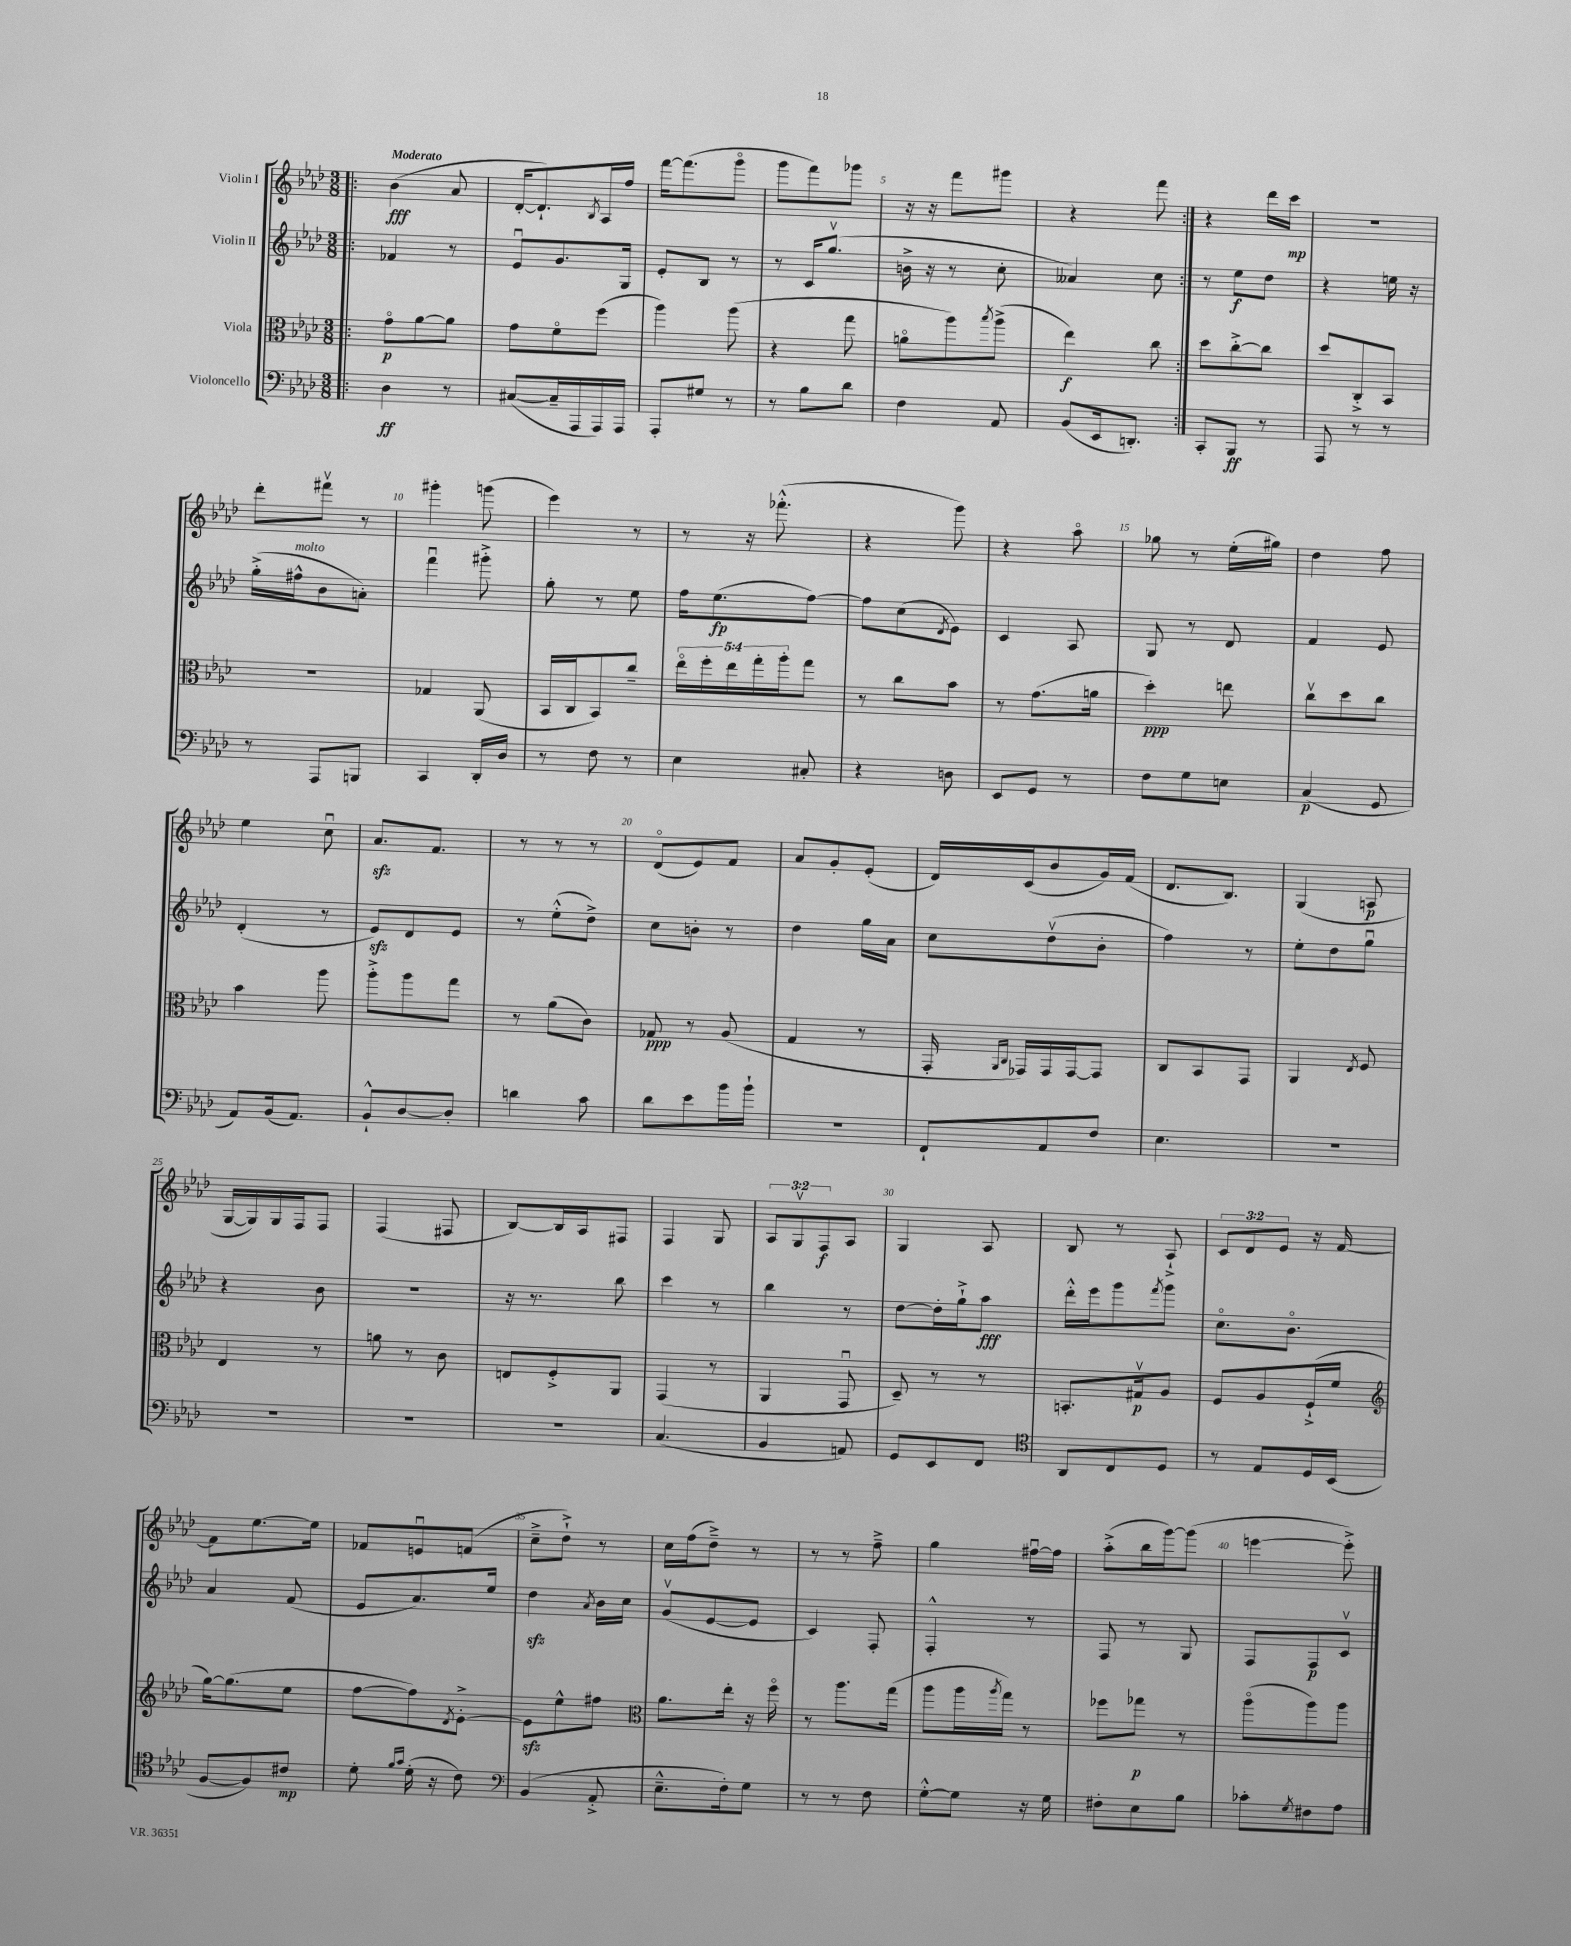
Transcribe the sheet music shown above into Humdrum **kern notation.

**kern	**dynam	**kern	**dynam	**kern	**dynam	**kern	**dynam
*part4	*part4	*part3	*part3	*part2	*part2	*part1	*part1
*staff4	*staff4	*staff3	*staff3	*staff2	*staff2	*staff1	*staff1
*I"Violoncello	*	*I"Viola	*	*I"Violin II	*	*I"Violin I	*
*clefF4	*	*clefC3	*	*clefG2	*	*clefG2	*
*k[b-e-a-d-]	*	*k[b-e-a-d-]	*	*k[b-e-a-d-]	*	*k[b-e-a-d-]	*
*M3/8	*	*M3/8	*	*M3/8	*	*M3/8	*
=1!|:	=1!|:	=1!|:	=1!|:	=1!|:	=1!|:	=1!|:	=1!|:
!	!	!	!	!	!	!LO:TX:a:B:t=Moderato	!
4D-\	ff	8g\L	p	4f-X/	.	(4b-\	fff
.	.	[8a-\	.	.	.	.	.
8r	.	8a-\J]	.	8r	.	8a-/	.
=2	=2	=2	=2	=2	=2	=2	=2
([8C#X/L	.	8g\L	.	8e-u/L	.	[16d-'/KL	.
.	.	.	.	.	.	8.d-`/])	.
16C#~/L]	.	8f\	.	8.g/	.	.	.
16AAA-/	.	.	.	.	.	.	.
.	.	.	.	.	.	8qB-/	.
16AAA-/)	.	(8ff\J	.	.	.	16A-/L	.
16AAA-/JJ	.	.	.	16G/Jk	.	16ff/JJ	.
=3	=3	=3	=3	=3	=3	=3	=3
8AAA-'/L	.	4aa-\)	.	8e-'/L	.	[16fff\KL	.
.	.	.	.	.	.	(8.fff\]	.
8G#X/J	.	.	.	8B-/J	.	.	.
8r	.	(8aa-\	.	8r	.	8ggg\J	.
=4	=4	=4	=4	=4	=4	=4	=4
8r	.	4r	.	8r	.	8ggg\L	.
8B-\L	.	.	.	16c/KL	.	8fff\)	.
.	.	.	.	(8.ggv/J	.	.	.
8d-\J	.	8gg\	.	.	.	8ggg-X\J	.
=5	=5	=5	=5	=5	=5	=5	=5
4F\	.	8an\L	.	16bn^\	.	16r	.
.	.	.	.	16r	.	16r	.
.	.	8aa-\)	.	8r	.	8fff\L	.
.	.	8qbb-/	.	.	.	.	.
8AA-/	.	(8aa-^\J	.	8cc'\	.	8ggg#X\J	.
=6	=6	=6	=6	=6	=6	=6	=6
(8BB-/L	.	4ee-\)	f	4a--X/)	.	4r	.
16EE-/k	.	.	.	.	.	.	.
8.DDn'/J)	.	.	.	.	.	.	.
.	.	8cc\	.	8cc\	.	8fff\	.
=7:|!	=7:|!	=7:|!	=7:|!	=7:|!	=7:|!	=7:|!	=7:|!
8CC'/L	.	8dd-\L	.	8r	.	4r	.
8BBB-/J	ff	[8cc'^\	.	8ee-\L	f	.	.
8r	.	8cc\J]	.	8dd-\J	.	16ddd-\LL	.
.	.	.	.	.	.	16ccc\JJ	mp
=8	=8	=8	=8	=8	=8	=8	=8
8AAA-/	.	8dd-/L	.	4r	.	4.r	.
8r	.	8C'^/	.	.	.	.	.
8r	.	8BB-/J	.	16een\	.	.	.
.	.	.	.	16r	.	.	.
!!LO:LB:g=z
=9	=9	=9	=9	=9	=9	=9	=9
8r	.	4.r	.	(16gg'^\LL	.	8ddd-'\L	.
!	!	!	!	!LO:TX:a:i:t=molto	!	!	!
.	.	.	.	16ff#X^^\J	.	.	.
8AAA-/L	.	.	.	8b-\	.	8fff#Xv\J	.
8BBBn/J	.	.	.	8an'\J)	.	8r	.
=10	=10	=10	=10	=10	=10	=10	=10
4CC/	.	4G-X/	.	4fffu\	.	4ggg#X'\	.
16DD-'/LL	.	(8AA-/	.	8ggg#X'^\	.	(8gggn\	.
16D-/JJ	.	.	.	.	.	.	.
=11	=11	=11	=11	=11	=11	=11	=11
8r	.	16BB-/LL	.	8gg'\	.	4eee-\)	.
.	.	16C/J	.	.	.	.	.
8F\	.	8BB-/)	.	8r	.	.	.
8r	.	8cc~/J	.	8ee-\	.	8r	.
=12	=12	=12	=12	=12	=12	=12	=12
4E-\	.	20ee-\LL	.	16ff\KL	.	8r	.
.	.	20ff'\	.	.	.	.	.
.	.	.	.	(8.ee-\	fp	.	.
.	.	20ee-\	.	.	.	.	.
.	.	.	.	.	.	16r	.
.	.	20gg'\	.	.	.	.	.
.	.	.	.	.	.	(8.fff-X'^^\	.
.	.	20aa-'\J	.	.	.	.	.
8C#X'/	.	8gg\J	.	[8ff\J)	.	.	.
=13	=13	=13	=13	=13	=13	=13	=13
4r	.	8r	.	8ff\L]	.	4r	.
.	.	8cc\L	.	(8cc\	.	.	.
.	.	.	.	8qd-/	.	.	.
8Dn\	.	8b-\J	.	8e-\J)	.	8ggg\)	.
=14	=14	=14	=14	=14	=14	=14	=14
8EE-/L	.	8r	.	4c/	.	4r	.
8GG/J	.	(8.g\L	.	.	.	.	.
8r	.	.	.	8A-/	.	8aa-\	.
.	.	16an\Jk	.	.	.	.	.
=15	=15	=15	=15	=15	=15	=15	=15
8F\L	.	4dd-'\)	ppp	8G/	.	8gg-X\	.
8G\	.	.	.	8r	.	8r	.
8En\J	.	8een\	.	8d-/	.	(16ee-'\LL	.
.	.	.	.	.	.	16gg#X\JJ)	.
=16	=16	=16	=16	=16	=16	=16	=16
(4C/	p	8ccv\L	.	4f/	.	4dd-\	.
.	.	8dd-\	.	.	.	.	.
8GG/	.	8cc\J	.	8e-/	.	8ff\	.
!!LO:LB:g=z
=17	=17	=17	=17	=17	=17	=17	=17
8AA-/L)	.	4b-\	.	(4d-'/	.	4ee-\	.
(16BB-/k	.	.	.	.	.	.	.
8.AA-/J)	.	.	.	.	.	.	.
.	.	8aa-\	.	8r	.	8ccu\	.
=18	=18	=18	=18	=18	=18	=18	=18
8BB-`^^/L	.	8aa-'^\L	.	8e-zz/L)	.	8.a-zz/L	.
[8D-/	.	8aa-\	.	8d-/	.	.	.
.	.	.	.	.	.	8.f/J	.
8D-'/J]	.	8gg\J	.	8e-/J	.	.	.
=19	=19	=19	=19	=19	=19	=19	=19
4dn\	.	8r	.	8r	.	8r	.
.	.	(8a-\L	.	(8ee-'^^\L	.	8r	.
8c\	.	8c\J)	.	8dd-^\J)	.	8r	.
=20	=20	=20	=20	=20	=20	=20	=20
8d-\L	.	8G-X/	ppp	8cc\L	.	(8d-/L	.
8e-\	.	8r	.	8bn'\J	.	8e-/)	.
16b-\L	.	(8A-/	.	8r	.	8f/J	.
16b-`\JJ	.	.	.	.	.	.	.
=21	=21	=21	=21	=21	=21	=21	=21
4.r	.	4G/	.	4dd-\	.	8a-/L	.
.	.	.	.	.	.	8g'/	.
.	.	8r	.	16gg\LL	.	(8e-'/J	.
.	.	.	.	16a-\JJ	.	.	.
=22	=22	=22	=22	=22	=22	=22	=22
8FF`/L	.	16GG'/	.	8cc\L	.	16d-/LL)	.
.	.	16qqAA-/LL	.	.	.	.	.
.	.	16qqC/JJ	.	.	.	.	.
.	.	16GG-X/LL)	.	.	.	(16c/J	.
8AA-/	.	16GG-/	.	(8dd-v\	.	8b-/	.
.	.	[16GG-/J	.	.	.	.	.
8F/J	.	8GG-/J]	.	8b-'\J	.	16g/L)	.
.	.	.	.	.	.	(16f/JJ	.
=23	=23	=23	=23	=23	=23	=23	=23
4.E-\	.	8C/L	.	4ff\)	.	8.d-/L	.
.	.	8BB-/	.	.	.	.	.
.	.	.	.	.	.	8.B-/J)	.
.	.	8GG/J	.	8r	.	.	.
=24	=24	=24	=24	=24	=24	=24	=24
4.r	.	4AA-/	.	8ee-'\L	.	(4G/	.
.	.	.	.	8dd-\	.	.	.
.	.	8qE-/	.	.	.	.	.
.	.	8F/	.	8ggu\J	.	8An/	p
!!LO:LB:g=z
=25	=25	=25	=25	=25	=25	=25	=25
4.r	.	4E-/	.	4r	.	[16G/LL	.
.	.	.	.	.	.	16G/])	.
.	.	.	.	.	.	16G/	.
.	.	.	.	.	.	16F/J	.
.	.	8r	.	8b-\	.	8F/J	.
=26	=26	=26	=26	=26	=26	=26	=26
4.r	.	8an\	.	4.r	.	(4F/	.
.	.	8r	.	.	.	.	.
.	.	8c\	.	.	.	8F#X/	.
=27	=27	=27	=27	=27	=27	=27	=27
4.r	.	8En/L	.	16r	.	[8B-/L)	.
.	.	.	.	8.r	.	.	.
.	.	8F'^/	.	.	.	16B-/L]	.
.	.	.	.	.	.	16A-/J	.
.	.	8AA-/J	.	8bb-\	.	8F#X/J	.
=28	=28	=28	=28	=28	=28	=28	=28
(4.C/	.	(4GG/	.	4ccc\	.	4F/	.
.	.	8r	.	8r	.	8G/	.
=29	=29	=29	=29	=29	=29	=29	=29
4BB-/	.	4AA-/	.	4bb-\	.	12A-/L	.
.	.	.	.	.	.	12Gv/	.
.	.	.	.	.	.	12F/	f
8AAn/)	.	8GGu/	.	8r	.	8A-/J	.
=30	=30	=30	=30	=30	=30	=30	=30
8GG/L	.	8D-~/)	.	[8dd-\L	.	4G/	.
8EE-/	.	8r	.	16dd-'\L]	.	.	.
.	.	.	.	16gg`^\J	.	.	.
8FF/J	.	8r	.	8aa-\J	fff	8A-/	.
=31	=31	=31	=31	=31	=31	=31	=31
*clefC4	*	*	*	*	*	*	*
8AA-/L	.	8.BBn'/L	.	16ddd-'^^\LL	.	8B-/	.
.	.	.	.	16eee-\J	.	.	.
8C/	.	.	.	8ggg\	.	8r	.
.	.	16G#Xv/k	p	.	.	.	.
.	.	.	.	8qfff/	.	.	.
8D-/J	.	8A-/J	.	8ggg\J	.	8A-`^/	.
=32	=32	=32	=32	=32	=32	=32	=32
8r	.	8F/L	.	8.cc\L	.	12c/L	.
.	.	.	.	.	.	12d-/	.
8E-/L	.	8A-/	.	.	.	.	.
.	.	.	.	.	.	12e-/J	.
.	.	.	.	8.b-\J	.	.	.
16D-/L	.	(16F`^/L	.	.	.	16r	.
(16BB-/JJ	.	16f/JJ	.	.	.	[16f/	.
!!LO:LB:g=z
=33	=33	=33	=33	=33	=33	=33	=33
*	*	*clefG2	*	*	*	*	*
[8F/L	.	[16gg\KL)	.	4a-/	.	8f\L]	.
.	.	(8.gg\]	.	.	.	.	.
8F/])	.	.	.	.	.	[8.ee-\	.
8c#X/J	mp	8ee-\J	.	(8f/	.	.	.
.	.	.	.	.	.	16ee-\Jk]	.
=34	=34	=34	=34	=34	=34	=34	=34
8d-'\	.	[8ff\L	.	8e-/L	.	8f-X/L	.
16qqf/LL	.	.	.	.	.	.	.
16qqg/JJ	.	.	.	.	.	.	.
(16d-'\	.	8ff\])	.	8.a-/)	.	8enu/	.
16r	.	.	.	.	.	.	.
.	.	8qd-/	.	.	.	.	.
8c\)	.	[8e-'^\J	.	.	.	(8fn/J	.
.	.	.	.	16ee-/Jk	.	.	.
=35	=35	=35	=35	=35	=35	=35	=35
*clefF4	*	*	*	*	*	*	*
(4BB-/	.	8e-zz\L]	.	4dd-zz\	.	8cc~^\L	.
.	.	8ee-^^\	.	.	.	8dd-`^\J)	.
.	.	.	.	8qa-/	.	.	.
8AA-'^/	.	8ff#X\J	.	16b-\LL	.	8r	.
.	.	.	.	16cc\JJ	.	.	.
=36	=36	=36	=36	=36	=36	=36	=36
*	*	*clefC3	*	*	*	*	*
8.E-~^^\L	.	8.a-\L	.	(8gv/L	.	16cc\LL	.
.	.	.	.	.	.	(16ff\J	.
.	.	.	.	[8e-/	.	8dd-~^\J)	.
16F'\k)	.	16ee-'\Jk	.	.	.	.	.
8G\J	.	16r	.	8e-/J]	.	8r	.
.	.	16ff\	.	.	.	.	.
=37	=37	=37	=37	=37	=37	=37	=37
8r	.	8r	.	4c/)	.	8r	.
8r	.	8.aa-\L	.	.	.	8r	.
8F\	.	.	.	8F'/	.	8ff~^\	.
.	.	(16gg\Jk	.	.	.	.	.
=38	=38	=38	=38	=38	=38	=38	=38
[8G'^^\L	.	8aa-\L	.	4F'^^/	.	4gg\	.
8G\J]	.	16aa-\L	.	.	.	.	.
.	.	8qaa-/	.	.	.	.	.
.	.	16gg\JJ)	.	.	.	.	.
16r	.	8r	.	8r	.	[16ff#Xu\LL	.
16G\	.	.	.	.	.	16ff#\JJ]	.
=39	=39	=39	=39	=39	=39	=39	=39
8F#X'\L	.	8ff-X\L	.	8F/	.	(8aa-'^\L	.
8E-\	.	8gg-X\J	p	8r	.	16bb-\L	.
.	.	.	.	.	.	[16ggg\J)	.
8B-\J	.	8r	.	8G/	.	(8ggg\J]	.
=40	=40	=40	=40	=40	=40	=40	=40
8c-X'\L	.	(8aa-\L	.	8F/L	.	[4eeen\	.
8qG/	.	.	.	.	.	.	.
8F#X\	.	8aa-\)	.	8F/	p	.	.
8A-\J	.	8aa-\J	.	8cv/J	.	8eee'^\])	.
==	==	==	==	==	==	==	==
*-	*-	*-	*-	*-	*-	*-	*-
